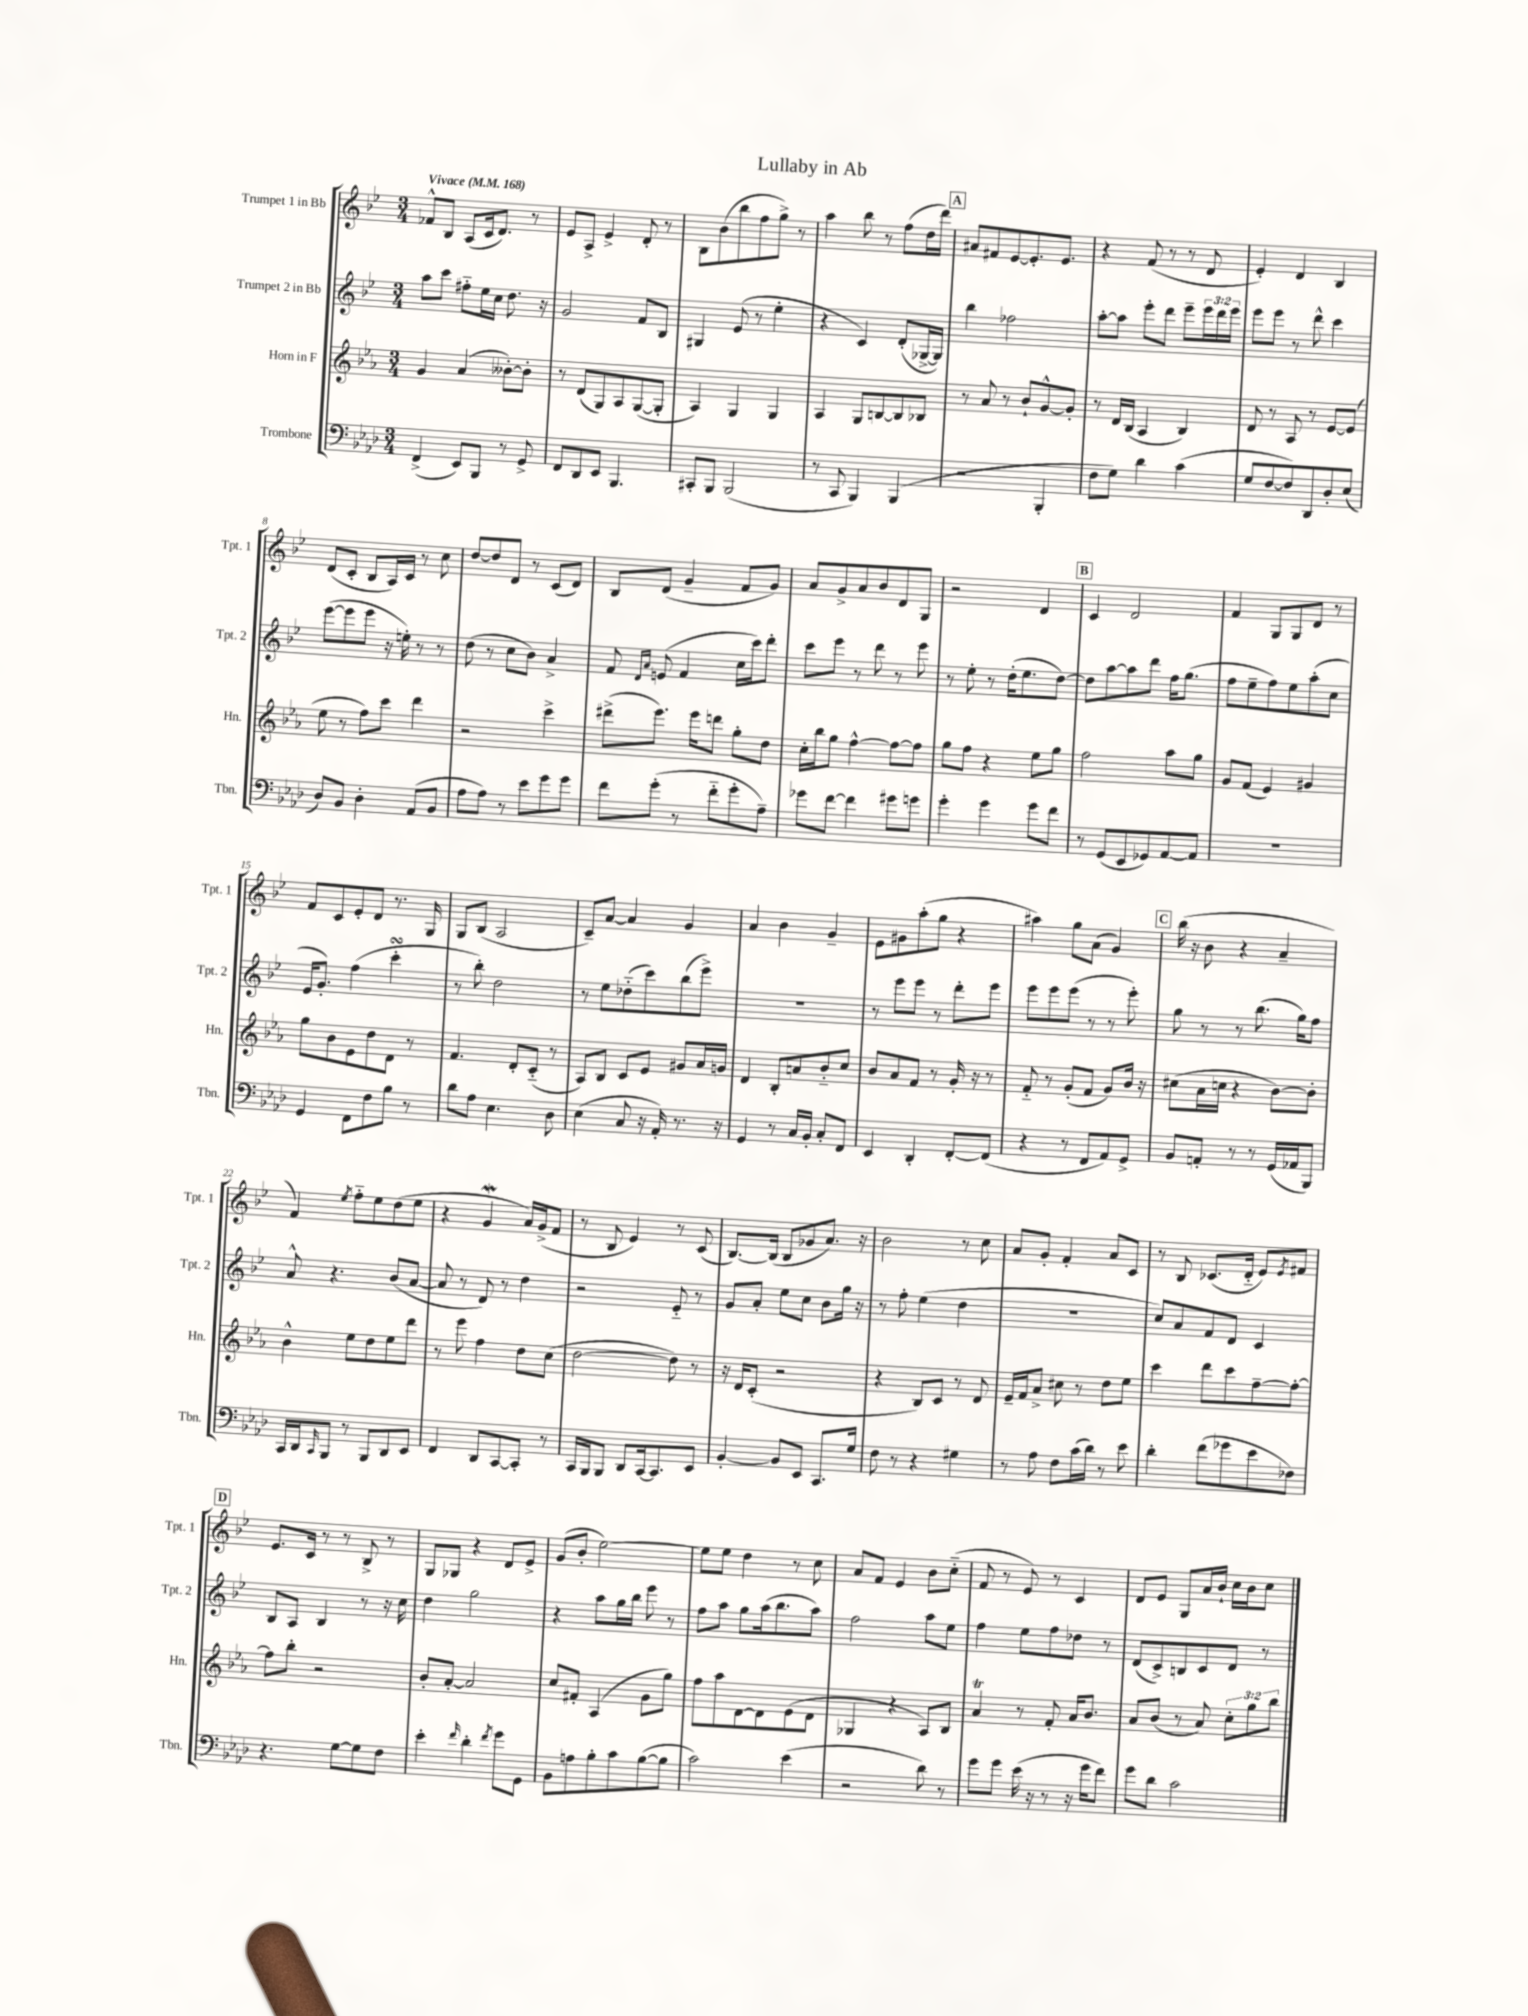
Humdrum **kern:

**kern	**kern	**kern	**kern
*part4	*part3	*part2	*part1
*staff4	*staff3	*staff2	*staff1
*I"Trombone	*I"Horn in F	*I"Trumpet 2 in Bb	*I"Trumpet 1 in Bb
*I'Tbn.	*I'Hn.	*I'Tpt. 2	*I'Tpt. 1
*clefF4	*clefG2	*clefG2	*clefG2
*k[b-e-a-d-]	*k[b-e-a-]	*k[b-e-]	*k[b-e-]
*M3/4	*M3/4	*M3/4	*M3/4
*MM168	*MM168	*MM168	*MM168
=1	=1	=1	=1
!	!	!	!LO:TX:a:B:t=Vivace
(4FF^/	4g/	8aa\L	8f-X^^/L
.	.	8ccc\J	8B-/J
8EE-/L)	(4a-/	8ff#X\L	(8A/L
8BBB-/J	.	16ee-\L	16c/k
.	.	16cc\JJ	8.d/J)
8r	[8b--X'\L)	8.dd\	.
8GG^/	8b--'\J]	.	8r
.	.	16r	.
=2	=2	=2	=2
8FF/L	8r	2g/	8e-/L
8DD-/	(8d/L	.	8A^/J
8EE-/J	8G/)	.	4e-^/
4.BBB-/	8A-/	.	.
.	([8G/	8f/L	8d'/
.	8G'/J]	8B-/J	8r
=3	=3	=3	=3
8CC#X'/L	4A-/)	4G#X/	8B-\L
8BBB-/J	.	.	(8b-\
(2BBB-/	4G/	(8e-/	8bb-\
.	.	8r	8ff\
.	4G/	4ee-'\	8gg^\J)
.	.	.	8r
=4	=4	=4	=4
8r	4A-/	4r	4aa\
8CC/	.	.	.
4BBB-/)	8G/L	4c/)	8bb-\
.	[8Bn/	.	8r
(4BBB-/	8B/]	(8d'/L	(8ff\L
.	8B-X/J	[16G-X^/L	16dd\L
.	.	16G-/JJ])	16ddd\JJ)
!!LO:REH:place=s1:t=A
=5	=5	=5	=5
2r	8r	4bb-\	8a#X/L
.	8a-/	.	8f#X/
.	8r	2ff-X\	[8e-/
.	8b-`/L	.	8.e-'/]
4BBB-'/	[8g^^/	.	.
.	.	.	8.e-/J
.	8g'/J]	.	.
=6	=6	=6	=6
8F\L	8r	[8aa'\L	4r
8G\J)	16d/LL	8aa\J]	.
.	(16B-/JJ	.	.
4d-\	4A-/	8eee-'\L	(8f/
.	.	8ddd\J	8r
(4c\	4B-/)	8eee-~\L	8r
.	.	24eee-\L	8d/
.	.	24ddd\	.
.	.	24eee-\JJ	.
=7	=7	=7	=7
8G/L	8d/	8eee-\L	4e-'/)
[8F/	8r	8eee-\J	.
8F/])	8A-/	8r	4d/
8DD-/	8r	8ddd^^\	.
8D-'/	[8e-/L	4ccc\	4B-/
(8E-/J	(8e-/J]	.	.
!!LO:LB:g=z
=8	=8	=8	=8
8D-/L)	8ee-\	([8eee-\L	(8d/L
8BB-/J	8r	8eee-\]	8c'/J
4D-'\	8ff\L)	8eee-\J	8B-/L
.	8ccc\J	16r	16A/L)
.	.	16een'\)	16c/JJ
(8AA-/L	4ddd\	8r	8r
8BB-/J	.	8r	8cc\
=9	=9	=9	=9
8A-\L	2r	(8dd\	[8dd/L
8A-\J)	.	8r	8dd/]
8r	.	8cc\L	8d/J
8e-\L	.	8b-\J)	8r
8g\	4ccc^\	4a^/	(8c/L
8g\J	.	.	8d/J)
=10	=10	=10	=10
8f\L	(8ddd#X^\L	8f/	8B-/L
.	.	16qqd/LL	.
.	.	16qqa/JJ	.
(8g'\J	8.eee-\J)	(8en/	(8d/J
8r	.	4f/	4g~/
.	16eee-\KL	.	.
8f\L	8dddn\J	.	.
8g'\	8gg'\L	16cc\LL	8f/L
.	.	16ccc\J)	.
8A-~\J)	8dd\J	8ddd'\J	8g/J)
=11	=11	=11	=11
8g-X\L	16cc'\LL	8ccc\L	8a/L
.	16bb-\J	.	.
[8f\J	8gg\J	8eee-\J	8g^/
4f\]	[4ff^^\	8r	8a/
.	.	8ddd\	8b-/
8g#X\L	8ff\L_	8r	8d/
8gn\J	8ff\J]	8eee-\	8G/J
=12	=12	=12	=12
4g'\	8gg\L	8r	2r
.	8ff\J	8ee-'\	.
4g\	4r	8r	.
.	.	(16dd'\KL	.
.	.	8.ee-\	.
8g\L	8ee-\L	.	4d/
8f\J	8gg\J	[8dd\J)	.
!!LO:REH:place=s1:t=B
=13	=13	=13	=13
8r	2ff\	8dd\L]	4c/
(8GG/L	.	[8aa\	.
8EE-/	.	8aa\]	2d/
8GG-X/)	.	8ddd\J	.
[8AA-/	8aa-\L	16ff\KL	.
.	.	(8.gg\J	.
8AA-/J]	8gg\J	.	.
=14	=14	=14	=14
2.r	8g/L	8ff\L	4f/
.	(8f/J	8ee-~\	.
.	4e-/)	8ff\)	8G/L
.	.	8ee-\	8G/
.	4g#X/	(8aa'\	8d/J
.	.	8cc\J	8r
!!LO:LB:g=z
=15	=15	=15	=15
4GG/	8gg\L	16e-/KL	8f/L
.	.	8.g'/J)	.
.	8b-\	.	8c/
8FF\L	8e-\	(4ff\	8e-'/
8F\	8dd\	.	8d/J
8B-\J	8d\J	4cccsSSS'\	8.r
8r	8r	.	.
.	.	.	16G/
=16	=16	=16	=16
8d-\L	4.f/	8r	8G/L
8A-\J	.	8bb-'\)	(8B-/J
4.E-\	.	2dd\	2A/
.	8d'/L	.	.
.	(8c/J	.	.
8D-\	8r	.	.
=17	=17	=17	=17
(4E-\	8A-/L)	8r	8c~/L)
.	8B-/J	8ee-\L	[8a/J
8C/	8c/L	(8dd-X\	4a/]
16r	8e-/J	8ccc\)	.
16AA-'/)	.	.	.
8.r	8g#X/L	(8bb-\	4g/
.	16a-/L	8eee-^\J)	.
16r	16gn/JJ	.	.
=18	=18	=18	=18
4GG/	4d/	2.r	4a/
8r	8B-'/L	.	4b-\
16C/LL	8an/	.	.
16BB-'/JJ	.	.	.
8C'/L	8b-/	.	4g~/
8FF/J	8cc/J	.	.
=19	=19	=19	=19
4EE-/	8b-/L	8r	8e-\L
.	8a-/	8eee-\L	8g#X\
4DD-'/	8f/J	8eee-\J	(8aa'\
.	8r	8r	8gg\J
[8FF'/L	16g'/	8ddd'\L	4r
.	16r	.	.
(8FF/J]	8r	8eee-\J	.
=20	=20	=20	=20
4r	8f/	8eee-\L	4aa#X\)
.	8r	8eee-\	.
8r	(8g'/L	(8eee-\J	8gg\L
8FF/L	8f/J	8r	(8a\J
8AA-/)	8g/L)	8r	4g/)
8GG^/J	16b-/Jk	8eee-'\)	.
.	16r	.	.
!!LO:REH:place=s1:t=C
=21	=21	=21	=21
8BB-/L	(8cc#X\L	8gg\	(16bb-\
.	.	.	16r
8AAn'/J	16a-\L	8r	8b-\
.	16ccn\JJ	.	.
8r	4r	8r	4r
8r	.	(8.bb-\	.
(16GG/LL	[8b-\L)	.	4a~/
16AA-X/J	.	16gg\KL)	.
8BBB-/J)	8b-'\J]	8ff\J	.
!!LO:LB:g=z
=22	=22	=22	=22
16CC/LL	4b-^^\	8a^^/	4f/)
16DD-/J	.	.	.
16qqCC/	.	.	.
8BBB-/J	.	4.r	.
.	.	.	8qee-/
8r	8ee-\L	.	8ff\L
8BBB-/L	8dd\	.	8ee-\
8DD-/	8ee-\	(8b-/L	(8dd\
8EE-/J	8ddd\J	[8a/J	8ee-\J
=23	=23	=23	=23
4FF/	8r	8a/]	4r
.	8eee-\	8r	.
8DD-/L	4ff\	8d/)	4gW/
[8CC/	.	8r	.
8CC'/J]	8dd\L	4dd\	16a/LL)
.	.	.	(16g^/J
8r	(8cc\J	.	8f/J
=24	=24	=24	=24
16CC/LL	[2dd\	2r	8r
16BBB-/J	.	.	.
8BBB-/J	.	.	8B-/
8DD-/L	.	.	4e-/)
[16CC/k	.	.	.
8.CC/]	.	.	.
.	8dd\])	8e-/	8r
8EE-/J	8r	8r	(8c/
=25	=25	=25	=25
[4BB-'/	16r	8g/L	[8.B-/L)
.	16d/KL	.	.
.	(8c'/J	8a'/J	.
.	.	.	(16B-/Jk]
8BB-/L]	2r	8ee-\L	8B-/L
8EE-/J	.	8cc\J	8g-X/
8.CC/L	.	8b-\L	8.a/J)
.	.	16gg\Jk	.
16G/Jk	.	16r	16r
=26	=26	=26	=26
8F\	4r	8r	2b-\
8r	.	8ff'\	.
4r	8B-/L)	(4ee-\	.
.	8c/J	.	.
4G#X\	8r	4dd\	8r
.	8d/	.	8cc\
=27	=27	=27	=27
8r	16e-~/LL	2.r	8a/L
.	16f/J	.	.
8A-\	8a-^/J	.	8g'/J
8F\L	8cc#X\	.	4f'/
(16c\L	8r	.	.
16d-\JJ)	.	.	.
8r	8dd\L	.	8a/L
8e-\	8ee-\J	.	8c/J
=28	=28	=28	=28
4d-'\	4ccc\	8cc/L)	8r
.	.	8a/	8B-/
(8f\L	8ddd\L	8f/	(8.c-X/L
8g-X\	8ccc\	8d/J	.
.	.	.	16d/Jk
8e-\	[8ff~\	4c/	8e-/L)
.	.	.	8qe-/
8F-X\J)	8ff'\J_	.	8f#X/J
!!LO:LB:g=z
!!LO:REH:place=s1:t=D
=29	=29	=29	=29
4.r	8ff\L]	8B-/L	8.e-/L
.	8bb-'\J	8A/J	.
.	.	.	16c/Jk
.	2r	4B-/	8r
[8G\L	.	.	8r
8G\]	.	8r	8B-^/
8F\J	.	16r	8r
.	.	16cc\	.
=30	=30	=30	=30
4e-'\	8b-'/L	4dd\	8G/L
.	[8a-'/J	.	8G-X/J
16qqf/	.	.	.
4d-'\	2a-/]	2gg\	4r
8qf/	.	.	.
8g\L	.	.	8d/L
8GG\J	.	.	8e-^/J
=31	=31	=31	=31
8BB-\L	8cc/L	4r	(8g/L
8An\	8f#X'/J	.	8b-'/J
8B-'\	(4A-/	8aa\L	[2ee-\)
8c\	.	16gg\L	.
.	.	16bb-\JJ	.
([8B-\	8g\L	8eee-\	.
8B-\J]	8gg\J)	8r	.
=32	=32	=32	=32
2c\)	8ff\L	8ff\L	8ee-\L]
.	8aa-\	8aa\J	8ee-\J
.	[8d\	8gg\L	4dd\
.	8d\]	(16aa\k	.
.	.	8.bb-\	.
(4e-\	(8e-\	.	8r
.	8d\J	8aa\J)	8cc\
=33	=33	=33	=33
2r	4G-X/	2ff\	8a/L
.	.	.	8f/J
.	4r	.	4e-/
8d-\)	8A-/L)	8aa\L	8b-\L
8r	8B-/J	8ee-\J	(8cc\J
=34	=34	=34	=34
8g\L	4a-T/	4ff\	8f/
8g\J	.	.	8r
(16e-\	8r	8ee-\L	8e-/)
16r	.	.	.
8r	8f'/	8ff\	8r
16r	16a-/KL	8dd-X\J	4c/
16g\KL	8.b-/J	.	.
8f\J)	.	8r	.
=35	=35	=35	=35
8g\L	8a-/L	(8d/L	8d/L
8d-\J	(8b-/J	8c^/)	8e-/J
2c\	8r	8Bn/	8G/L
.	8a-/)	8c/	16a/L
.	.	.	16b-`/JJ
.	12cc'\L	8d/J	16cc\LL
.	.	.	16b-\J
.	12gg\	.	.
.	.	8r	8cc\J
.	12bb-\J	.	.
==	==	==	==
*-	*-	*-	*-
